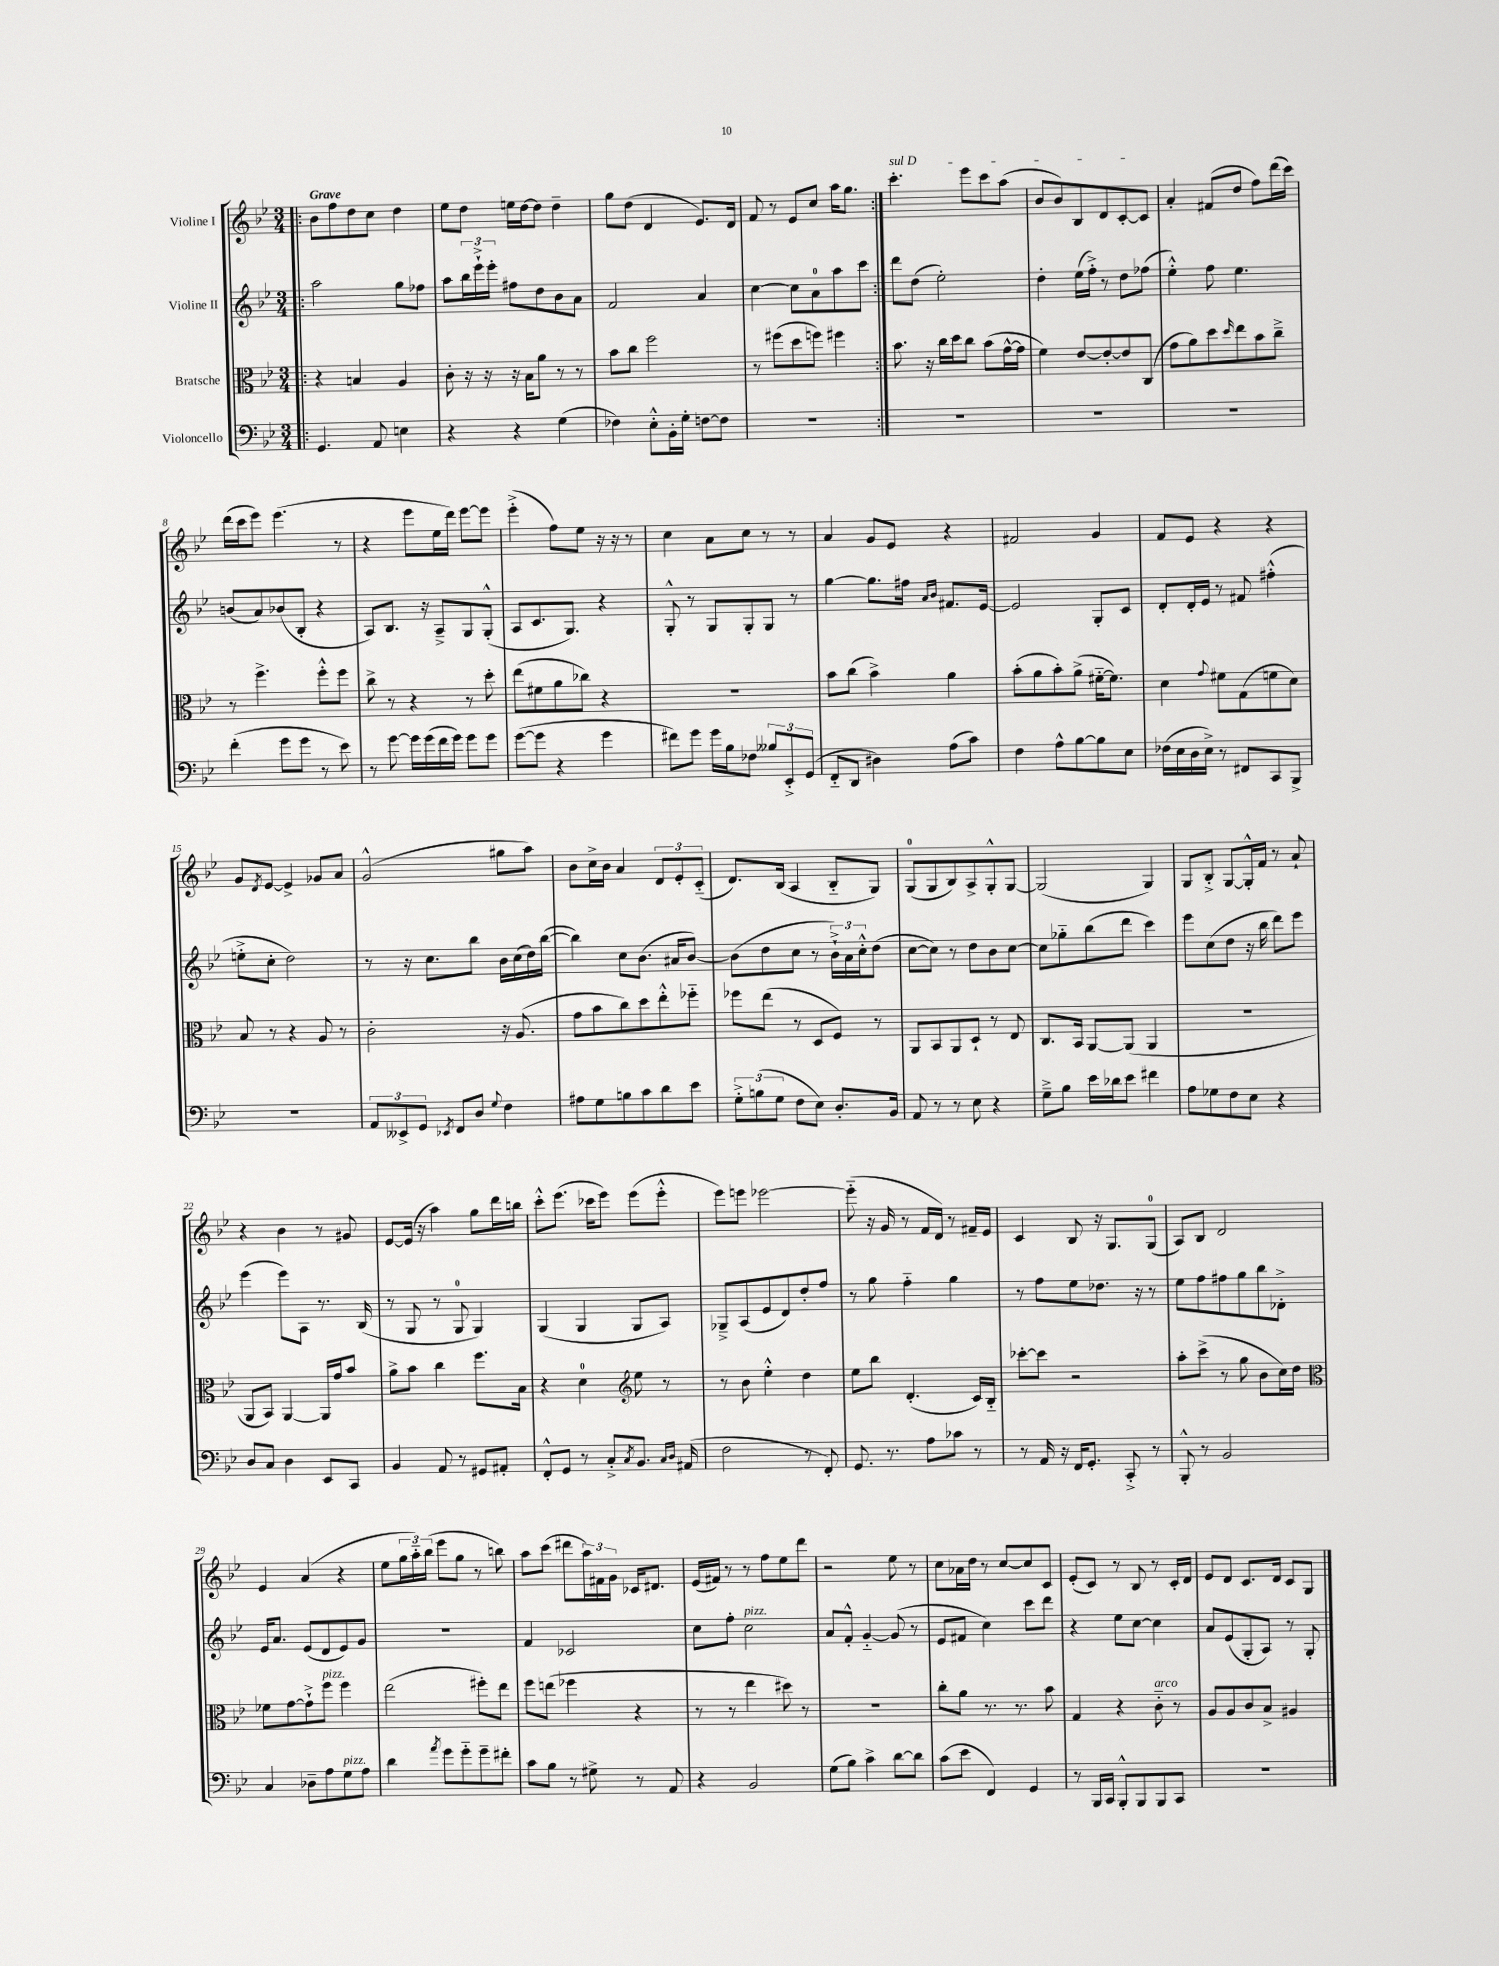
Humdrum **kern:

**kern	**kern	**kern	**kern
*part4	*part3	*part2	*part1
*staff4	*staff3	*staff2	*staff1
*I"Violoncello	*I"Bratsche	*I"Violine II	*I"Violine I
*clefF4	*clefC3	*clefG2	*clefG2
*k[b-e-]	*k[b-e-]	*k[b-e-]	*k[b-e-]
*M3/4	*M3/4	*M3/4	*M3/4
=1!|:	=1!|:	=1!|:	=1!|:
!	!	!	!LO:TX:a:B:t=Grave
4.GG/	4r	2aa\	8b-\L
.	.	.	8ff\
.	4Bn/	.	8dd\
8AA/	.	.	8cc\J
4En\	4A/	8gg\L	4dd\
.	.	8ff-X\J	.
=2	=2	=2	=2
4r	8c'\	8aa\L	8ee-\L
.	16r	24bb-\L	8dd\J
.	.	24eee-`^\	.
.	16r	.	.
.	.	24eee-'\JJ	.
4r	16r	8ff#X\L	16een\LL
.	16B-\KL	.	[16dd\J
.	8a\J	8dd\	8dd\J]
(4G\	8r	8b-\	4dd~\
.	8r	8a\J	.
=3	=3	=3	=3
4F-X\)	8b-\L	2f/	8gg\L
.	8cc\J	.	(8dd\J
8E-'^^\L	2ff\	.	4d/
16BB-'\L	.	.	.
16G'\JJ	.	.	.
[8Fn\L	.	4a/	8.e-/L)
8F\J]	.	.	.
.	.	.	16d/Jk
=4	=4	=4	=4
2.r	8r	[4cc\	8f/
.	(8ff#X\L	.	8r
.	8dd\	8cc\L]	8e-/L
.	8ffn\J)	8a\	8cc/J
.	4ff#X\	8aa\	16aa\KL
.	.	.	8.gg\J
.	.	8ccc\J	.
=5:|!	=5:|!	=5:|!	=5:|!
!	!	!	!LO:TX:a:i:t=sul D
2.r	8.b-\	8ddd\L	4.ccc'\
.	.	(8dd\J	.
.	16r	.	.
.	16cc\LL	2ee-'\)	.
.	16dd\J	.	.
.	8cc\J	.	8eee-\L
.	(8b-\L	.	8ccc\
.	[16g^^\L	.	(8aa\J
.	16g\JJ]	.	.
=6	=6	=6	=6
2.r	4f\)	4dd'\	8b-/L
.	.	.	8b-/)
.	[8e-/L	(16ee-\LL	8B-/
.	.	16ff'^\JJ)	.
.	8e-'/_	8r	8d/
.	8e-/]	8dd\L	[8c'/
.	(8C/J	(8ff-X\J	8c/J]
=7	=7	=7	=7
2.r	8g\L	4ee-'^^\)	4a'/
.	8a\)	.	.
.	8dd\	8ff\	(8f#X/L
.	16qqdd/	.	.
.	8ee-\	4.ee-\	8dd/J
.	8b-\	.	8ff\L)
.	8cc~^\J	.	(16ddd\L
.	.	.	16ccc\JJ)
!!LO:LB:g=z
=8	=8	=8	=8
(4f'\	8r	(8bn/L	(16ddd\LL
.	.	.	16ccc\J
.	4.ff^\	8a/)	8eee-\J)
8g\L	.	(8b-X/	(4.eee-\
8g\J	.	8B-'/J	.
8r	8ff'^^\L	4r	.
8e-\)	8ff\J	.	8r
=9	=9	=9	=9
8r	8cc^\	8A/L)	4r
[8g\	8r	8.B-/J	.
16g\LL]	4r	.	8eee-\L
(16g\	.	16r	.
16f\	.	8A~^/L	16ee-\L
16g\JJ)	.	.	16ddd\JJ)
8g\L	8r	8G/	[8eee-\L
8g\J	8dd'\	(8G'^^/J	8eee-\J]
=10	=10	=10	=10
([8g\L	(8ee-\L	8A/L	(4eee-'^\
8g\J]	8f#X\	8.c/	.
4r	8a\	.	8ff\L)
.	.	8.G/J)	.
.	8cc-X\J)	.	8ee-\J
4g\	4r	4r	16r
.	.	.	16r
.	.	.	8r
=11	=11	=11	=11
8f#X\L)	2.r	8G'^^/	4cc\
8g\J	.	8r	.
16g\LL	.	8G/L	8a\L
16B-\J	.	.	.
8F-X\J	.	8G'/	8cc\J
12B--X/L	.	8G/J	8r
12EE-'^/	.	.	.
.	.	8r	8r
(12GG/J	.	.	.
=12	=12	=12	=12
8FF/L	8b-\L	[4gg\	4a/
8DD/J	(8cc\J	.	.
4D#X\)	4b-^\)	8.gg\L]	8g/L
.	.	.	8e-/J
.	.	16ff#X\Jk	.
.	.	16qqa/LL	.
.	.	16qqb-/JJ	.
(8A\L	4a\	8.f#X/L	4r
8c\J)	.	.	.
.	.	[16e-/Jk	.
=13	=13	=13	=13
4F\	(8b-'\L	2e-/]	2f#X/
.	8a\	.	.
8A^^\L	8b-'\)	.	.
[8B-\	(8a^\J	.	.
8B-\]	[16f#X\KL	8G'/L	4g/
.	8.f#\J])	.	.
8E-\J	.	8c/J	.
=14	=14	=14	=14
(16F-X\LL	4d\	8d'/L	8f/L
16E-\	.	.	.
16D\	.	16d'/L	8e-/J
16E-^\JJ)	.	16e-/JJ	.
.	8qqg/	.	.
8r	8f#X\L	8r	4r
8FF#X/L	(8G\	8f#X/	.
8CC/	8fn\	(4ff#X'^^\	4r
8BBB-^/J	8d\J)	.	.
!!LO:LB:g=z
=15	=15	=15	=15
2.r	8B-/	8een'^\L	8g/L
.	.	.	8qd/
.	8r	8cc'\J	[8e-/J
.	4r	2dd\)	4e-^/]
.	8A/	.	8g-X/L
.	8r	.	8a/J
=16	=16	=16	=16
12AA/L	2c'\	8r	(2g^^/
12EE--X^/	.	.	.
.	.	16r	.
12GG/J	.	.	.
.	.	8.cc\L	.
8qEE-X/	.	.	.
8FF/L	.	.	.
8D/J	.	8bb-\J	.
8qqG/	.	.	.
4F\	16r	16b-\LL	8gg#X\L
.	(8.A/	(16cc\	.
.	.	16dd\)	8aa\J)
.	.	([16bb-\JJ	.
=17	=17	=17	=17
8A#X\L	8g\L	4bb-\])	8b-\L
8G\	8b-\	.	16cc^\L
.	.	.	16b-\JJ
8Bn\	8cc\)	8cc\L	4a/
8c\	8dd\	(8.b-\J	.
8d\	8ee-'^^\	.	12d/L
.	.	16a#X/KL	.
.	.	.	12e-'/
8e-\J	8ff-X\J	[8b-/J)	.
.	.	.	(12c/J
=18	=18	=18	=18
12G'^\L	8ff-X\L	(8b-\L]	8.d/L)
(12Bn\	.	.	.
.	(8ee-\J	8dd\	.
12G\J	.	.	.
.	.	.	(16B-/Jk
8F\L	8r	8cc\J	4A/
8E-\J)	8D/L	8r	.
8.D'/L	8F/J)	24b-`^\LL)	8B-/L
.	.	24a\	.
.	.	24cc'^^\J	.
.	8r	(8dd\J	8G/J)
16BB-/Jk	.	.	.
=19	=19	=19	=19
8AA/	8AA/L	[8cc\L	(8G/L
8r	8BB-/	8cc\J])	8G/
8r	8AA/	8r	8B-/)
8E-\	8D`/J	8dd\L	8A^/
4r	8r	8b-\	8G'^^/
.	8E-/	[8cc\J	[8G/J
=20	=20	=20	=20
8G~^\L	8.C/L	8cc\L]	(2G/]
8B-\J	.	8gg-X\	.
.	16BB-/Jk	.	.
16e-\LL	[8AA/L	(8bb-\	.
16d-X\J	.	.	.
8e-\J	(8AA/J]	8ddd\J	.
4f#X\	4AA/	4ccc\)	4G/)
=21	=21	=21	=21
8A\L	2.r	8eee-\L	8G/L
8G-X\	.	(8cc\	8B-'^/J
8F\	.	8dd\J	[8G/L
8E-\J	.	16r	16G'^^/L]
.	.	16bb-\	16f/JJ
4r	.	8ddd\L)	8r
.	.	8eee-\J	8a`/
!!LO:LB:g=z
=22	=22	=22	=22
8D/L	8AA/L	(4eee-\	4r
8C/J	8BB-/J)	.	.
4D\	[4AA/	8eee-\L)	4b-\
.	.	8A\J	.
8EE-/L	16AA/LL]	8.r	8r
.	16g/J	.	.
8CC/J	8b-/J	.	8g#X/
.	.	(16B-/	.
=23	=23	=23	=23
4BB-/	8a^\L	8r	[8e-/L
.	8b-\J	8G/	(16e-/Jk]
.	.	.	16r
8AA/	4cc\	8r	4aa\)
8r	.	8G/	.
8GG#X/L	8.ff\L	4G/)	8gg\L
8AA#X'/J	.	.	16ddd\L
.	16B-\Jk	.	16bbn\JJ
=24	=24	=24	=24
8FF'^^/L	4r	(4G/	8ccc'^^\L
8GG/J	.	.	(8.eee-\J
8r	4d\	4G/	.
.	.	.	16ccc-X\KL
8C'^/L	.	.	8eee-\J)
8qC/	.	.	.
*	*clefG2	*	*
8.BB-/J	8ee-\	8G/L	(8eee-\L
.	8r	8A/J)	8eee-'^^\J
16qqC/LL	.	.	.
16qqD/JJ	.	.	.
(16AA#X/	.	.	.
=25	=25	=25	=25
2F\	8r	8G-X~^/L	8eee-\L)
.	8b-\	(8A/	8eeen\J
.	4ee-'^^\	8e-/	[2eee-X\
.	.	8d/)	.
8r	4dd\	8dd'/	.
8FF'/)	.	8ff/J	.
=26	=26	=26	=26
8.GG/	8ee-\L	8r	(8eee-\]
.	8bb-\J	8gg\	16r
8.r	.	.	16g/
.	(4.d'/	4ff\	8r
8A\L	.	.	16f/LL
.	.	.	16d/JJ)
8c-X\J	.	4gg\	8r
8r	16c/LL)	.	16f#X~/LL
.	16B-/JJ	.	16e-/JJ
=27	=27	=27	=27
8r	[8ccc-X'\L	8r	4c/
16AA/	8ccc-\J]	8ff\L	.
16r	.	.	.
16FF/KL	2r	8ee-\	8B-/
8.GG'/J	.	.	.
.	.	8.dd-X\J	16r
.	.	.	8.G/L
8CC'^/	.	.	.
.	.	16r	.
8r	.	8r	(8G/J
=28	=28	=28	=28
8BBB-'^^/	8aa'\L	8ee-\L	8A/L)
8r	(8ccc^\J	8ff\	8B-/J
2BB-/	8r	8ff#X\	2d/
.	8gg\	8gg\	.
.	8b-\L	8bb-\	.
.	16cc\L)	8d-X'^\J	.
.	16dd\JJ	.	.
!!LO:LB:g=z
=29	=29	=29	=29
*	*clefC3	*	*
4C/	8f-X\L	16e-/KL	4e-/
.	.	8.a/J	.
.	[8g\	.	.
8D-X~\L	8g`^\]	(8e-/L	(4a/
!	!LO:TX:a:i:t=pizz.	!	!
8A\	8ff\J	8d/	.
!LO:TX:a:i:t=pizz.	!	!	!
8G\	4ff\	8e-/)	4r
8A\J	.	8g/J	.
=30	=30	=30	=30
4d\	(2ee-\	2.r	8ee-\L
.	.	.	24gg\L
.	.	.	24aa\)
.	.	.	(24bb-\JJ
8qa/	.	.	.
8g\L	.	.	8eee-\L
8g\	.	.	8gg\J
8g~\	8ff#X'\L)	.	8r
8f#X'\J	8ee-\J	.	8bbn\)
=31	=31	=31	=31
8c\L	8ff\L	4f/	8aa\L
8B-\J	(8een\J	.	(8ccc\J
8r	4ff-X\	2c-X/	8ddd#X\L
8G#X^\	.	.	24aa\L)
.	.	.	24f#X\
.	.	.	24g\JJ
8r	4r	.	16c-X/KL
.	.	.	8.d#X/J
8AA/	.	.	.
=32	=32	=32	=32
4r	8r	8cc\L	(16e-/LL
.	.	.	16f#X/JJ)
.	8r	8ff'\J	8r
!	!	!LO:TX:a:i:t=pizz.	!
2BB-/	4ee-\	2cc\	8r
.	.	.	8ff\L
.	8dd#X\)	.	8ee-\
.	8r	.	8ddd\J
=33	=33	=33	=33
(8G\L	2.r	8a/L	2r
8B-\J)	.	8f'^^/J	.
4c^\	.	[4g/	.
[8d\L	.	(8g/]	8ee-\
8d\J]	.	8r	8r
=34	=34	=34	=34
(8c\L	8cc'\L	8e-/L	8cc\L
8e-\J	8a\J	8f#X/J	16a-X\L
.	.	.	16dd\JJ
4FF/)	8.r	4cc\)	8r
.	.	.	[8cc/L
.	8.r	.	.
4GG/	.	8ccc\L	8cc/]
.	8b-\	8ddd\J	8c/J
=35	=35	=35	=35
8r	4G/	4r	(8e-'/L
16BBB-/LL	.	.	8c/J)
16CC/JJ	.	.	.
8BBB-'^^/L	4r	8ee-\L	8r
8BBB-/	.	[8cc\J	8B-/
!	!LO:TX:a:i:t=arco	!	!
8BBB-/	8c\	4cc\]	8r
8CC/J	8r	.	16c'/LL
.	.	.	16d/JJ
=36	=36	=36	=36
2.r	8A/L	8a/L	8e-/L
.	8A/	(8e-/	8d/J
.	8c/	8G'/	8.c/L
.	8B-^/J	8A/J)	.
.	.	.	16d/Jk
.	4A#X/	8r	8c/L
.	.	8G'/	8G/J
==	==	==	==
*-	*-	*-	*-
